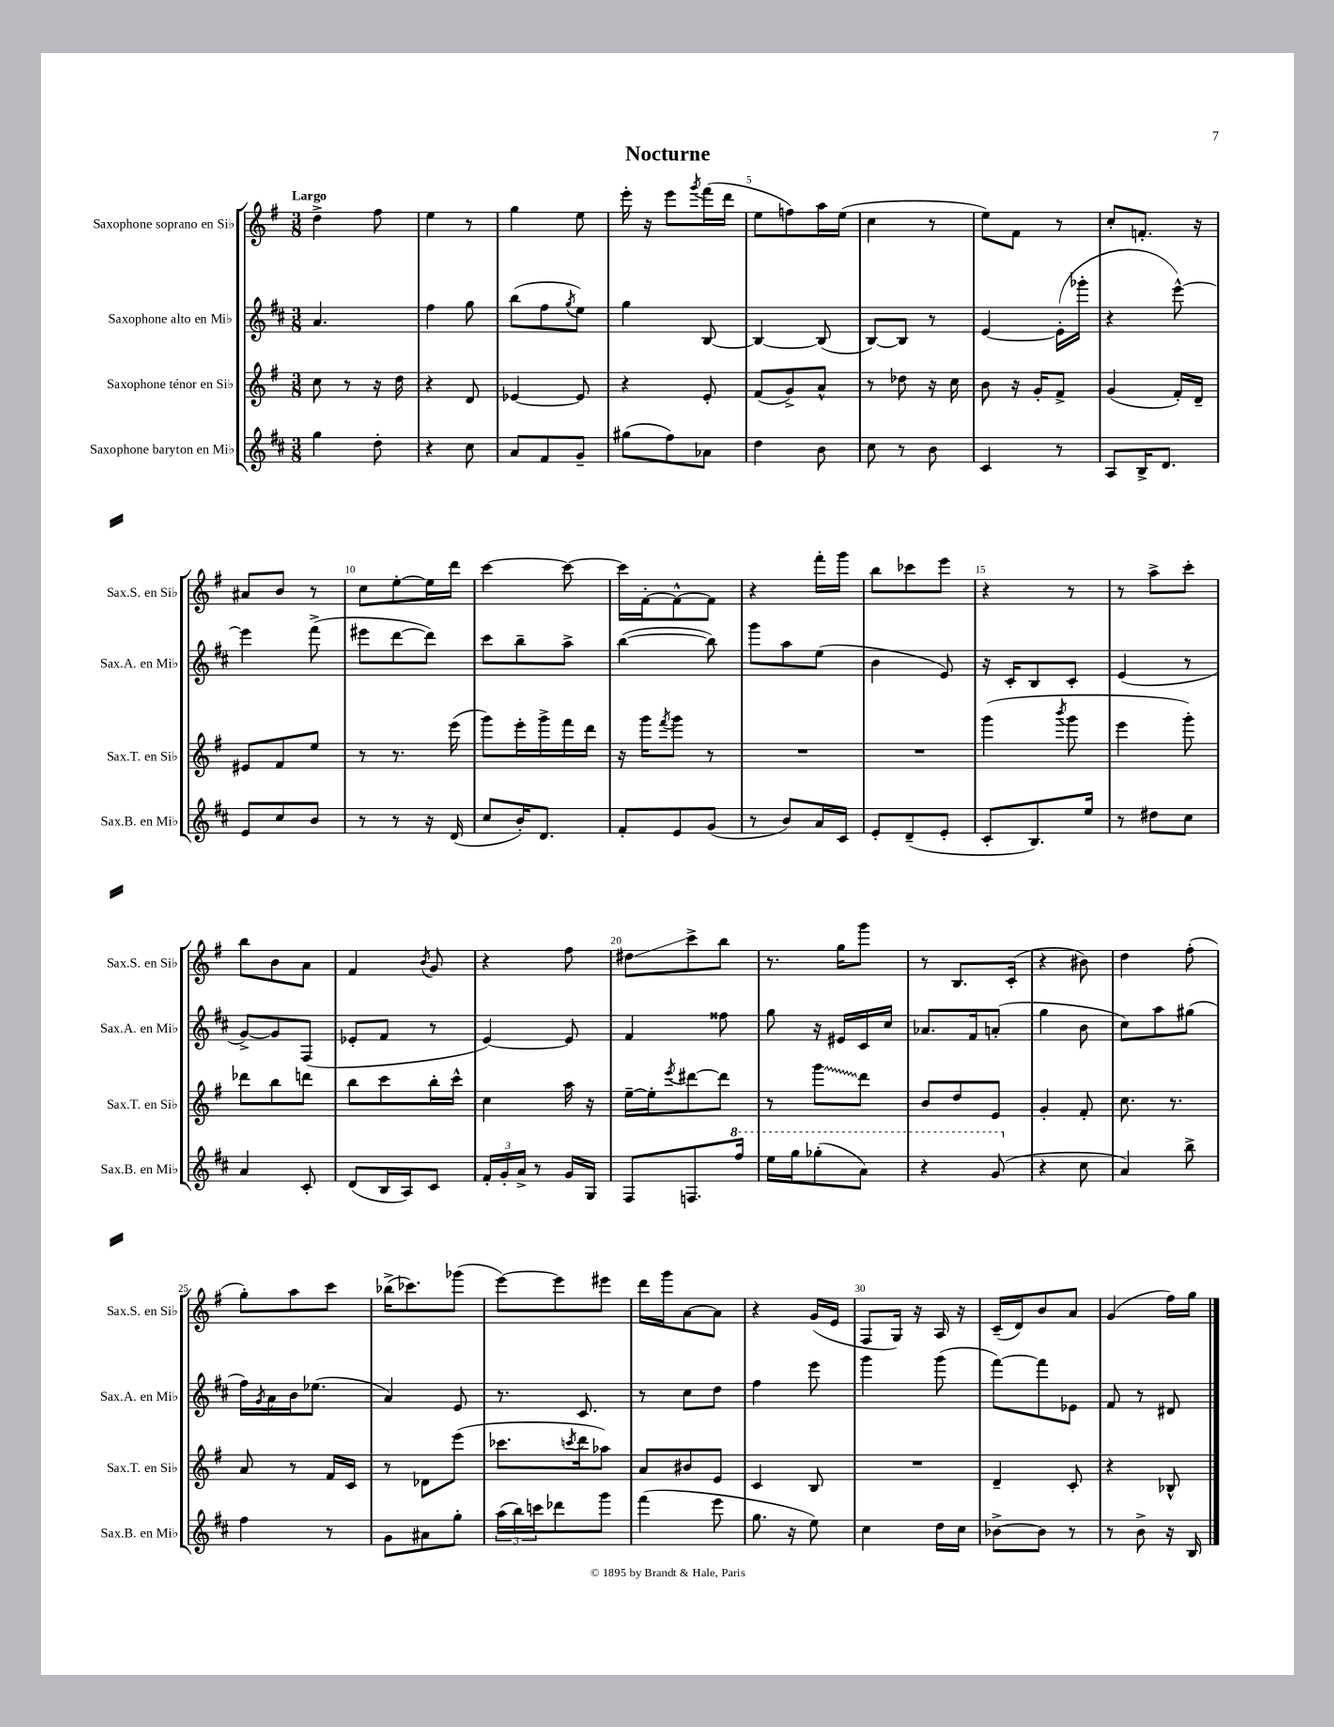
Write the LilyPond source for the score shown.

\header { title = "Nocturne" }
<<
\new StaffGroup <<
\new Staff = "s0" \with { instrumentName = "Saxophone soprano en Sib" shortInstrumentName = "Sax.S. en Sib" } {
    \clef treble \key g \major \numericTimeSignature \time 3/8 \tempo "Largo"
    d''4-> fis''8 |
    e''4 r8 |
    g''4 e''8 |
    e'''16-. r16 e'''8 \acciaccatura { g'''8 } fis'''16( d'''16 |
    e''8 f''8) a''16 e''16( |
    c''4 r8 |
    e''8) fis'8 r8 |
    c''8-. f'8.-. r16 |
    ais'8 b'8 r8 |
    c''8 e''8~-. e''16 d'''16 |
    c'''4~ c'''8~ |
    c'''16 fis'16~-. fis'8~-^ fis'8 |
    r4 fis'''16-. g'''16 |
    b''8 ces'''8 e'''8 |
    r4 r8 |
    r8 a''8-> c'''8-. |
    b''8 b'8 a'8 |
    fis'4 \acciaccatura { b'8 } g'8 |
    r4 fis''8 |
    dis''8\glissando c'''8-> b''8 |
    r8. g''16 g'''8 |
    r8 b8. c'16-.( |
    r4 bis'8) |
    d''4 fis''8-.( |
    g''8-.) a''8 c'''8 |
    bes''16->( ces'''8.) ges'''8( |
    e'''8~) e'''8 eis'''8 |
    d'''16 g'''16 a'8~ a'8 |
    r4 g'16( e'16 |
    fis8 g16) r16 a16 r16 |
    c'16--( d'16) b'8 a'8 |
    g'4( fis''16) g''16 \bar "|." |
}
\new Staff = "s1" \with { instrumentName = "Saxophone alto en Mib" shortInstrumentName = "Sax.A. en Mib" } {
    \clef treble \key d \major \numericTimeSignature \time 3/8
    a'4. |
    fis''4 g''8 |
    b''8( fis''8 \acciaccatura { g''8 } e''8) |
    g''4 b8~ |
    b4~ b8( |
    b8~) b8 r8 |
    e'4~ e'16-.( ges'''16-. |
    r4 e'''8~-^) |
    e'''4 fis'''8->( |
    eis'''8 d'''8~ d'''8) |
    cis'''8 b''8-- a''8-> |
    b''4~( b''8) |
    g'''8 a''8 e''8( |
    b'4 e'8) |
    r16 cis'16-. b8 cis'8-. |
    e'4( r8 |
    g'8~->) g'8 fis8( |
    ees'8-. fis'8 r8 |
    e'4~) e'8 |
    fis'4 fisis''8 |
    g''8 r16 eis'16 cis'16 cis''16 |
    aes'8. fis'16 a'8-.( |
    g''4 b'8 |
    cis''8) a''8 gis''8( |
    fis''16) \acciaccatura { g'8 } a'16 b'16 ees''8.( |
    a'4) e'8 |
    r8. cis'8. |
    r8 cis''8 d''8 |
    fis''4 e'''8 |
    g'''4 g'''8( |
    fis'''8~) fis'''8 ees'8 |
    fis'8 r8 dis'8 \bar "|." |
}
\new Staff = "s2" \with { instrumentName = "Saxophone ténor en Sib" shortInstrumentName = "Sax.T. en Sib" } {
    \clef treble \key g \major \numericTimeSignature \time 3/8
    c''8 r8 r16 d''16 |
    r4 d'8 |
    ees'4~ ees'8 |
    r4 e'8-. |
    fis'8( g'8->) a'8-^ |
    r8 des''8 r16 c''16 |
    b'8 r16 g'16-. fis'8-> |
    g'4( fis'16-.) d'16-- |
    eis'8 fis'8 e''8 |
    r8 r8. e'''16( |
    g'''8) e'''16-. g'''16-> fis'''16 d'''16 |
    r16 g'''16 \acciaccatura { fis'''8 } g'''8 r8 |
    R4. |
    R4. |
    g'''4( \acciaccatura { b'''8 } g'''8 |
    e'''4 g'''8-.) |
    des'''8 b''8 d'''8 |
    b''8 c'''8 b''16-. c'''16-^ |
    c''4 a''16 r16 |
    e''16~-- e''16-. \acciaccatura { e'''8 } dis'''8~ dis'''8 |
    r8 \once \override Glissando.style = #'zigzag g'''8\glissando d'''8 |
    b'8 d''8 e'8 |
    g'4-. fis'8-. |
    c''8. r8. |
    a'8 r8 fis'16 c'16 |
    r8 des'8 e'''8( |
    ces'''8. \acciaccatura { c'''8 } d'''16 aes''8) |
    a'8 bis'8 e'8 |
    c'4 b8 |
    R4. |
    d'4-- c'8-. |
    r4 bes8-^ \bar "|." |
}
\new Staff = "s3" \with { instrumentName = "Saxophone baryton en Mib" shortInstrumentName = "Sax.B. en Mib" } {
    \clef treble \key d \major \numericTimeSignature \time 3/8
    g''4 d''8-. |
    r4 cis''8 |
    a'8 fis'8 g'8-- |
    gis''8( fis''8) aes'8 |
    d''4 b'8 |
    cis''8 r8 b'8 |
    cis'4 r8 |
    a8 b16-> d'8. |
    e'8 cis''8 b'8 |
    r8 r8 r16 d'16( |
    cis''8 b'16-.) d'8. |
    fis'8-. e'8 g'8( |
    r8 b'8) a'16 cis'16 |
    e'8-. d'8--( e'8-. |
    cis'8-. b8.) e''16 |
    r8 dis''8 cis''8 |
    a'4 cis'8-. |
    d'8( b16 a16) cis'8 |
    \tuplet 3/2 { fis'16-. g'16-. a'16-> } r8 g'16 g16 |
    fis8 f8. \ottava #1 fis'''16 |
    e'''16 g'''16 ges'''8-.( a''8) |
    r4 g''8( \ottava #0 |
    r4 cis''8 |
    a'4) b''8-> |
    fis''4 r8 |
    g'8 ais'8 g''8-. |
    \tuplet 3/2 { a''16( b''16) c'''16 } des'''8 g'''8 |
    fis'''4( e'''8 |
    g''8. r16 e''8) |
    cis''4 d''16 cis''16 |
    bes'8~-> bes'8 r8 |
    r8 b'8-> r16 b16 \bar "|." |
}
>>
>>
\layout { \context { \Score \override BarNumber.break-visibility = ##(#f #t #t) barNumberVisibility = #(every-nth-bar-number-visible 5) } }
